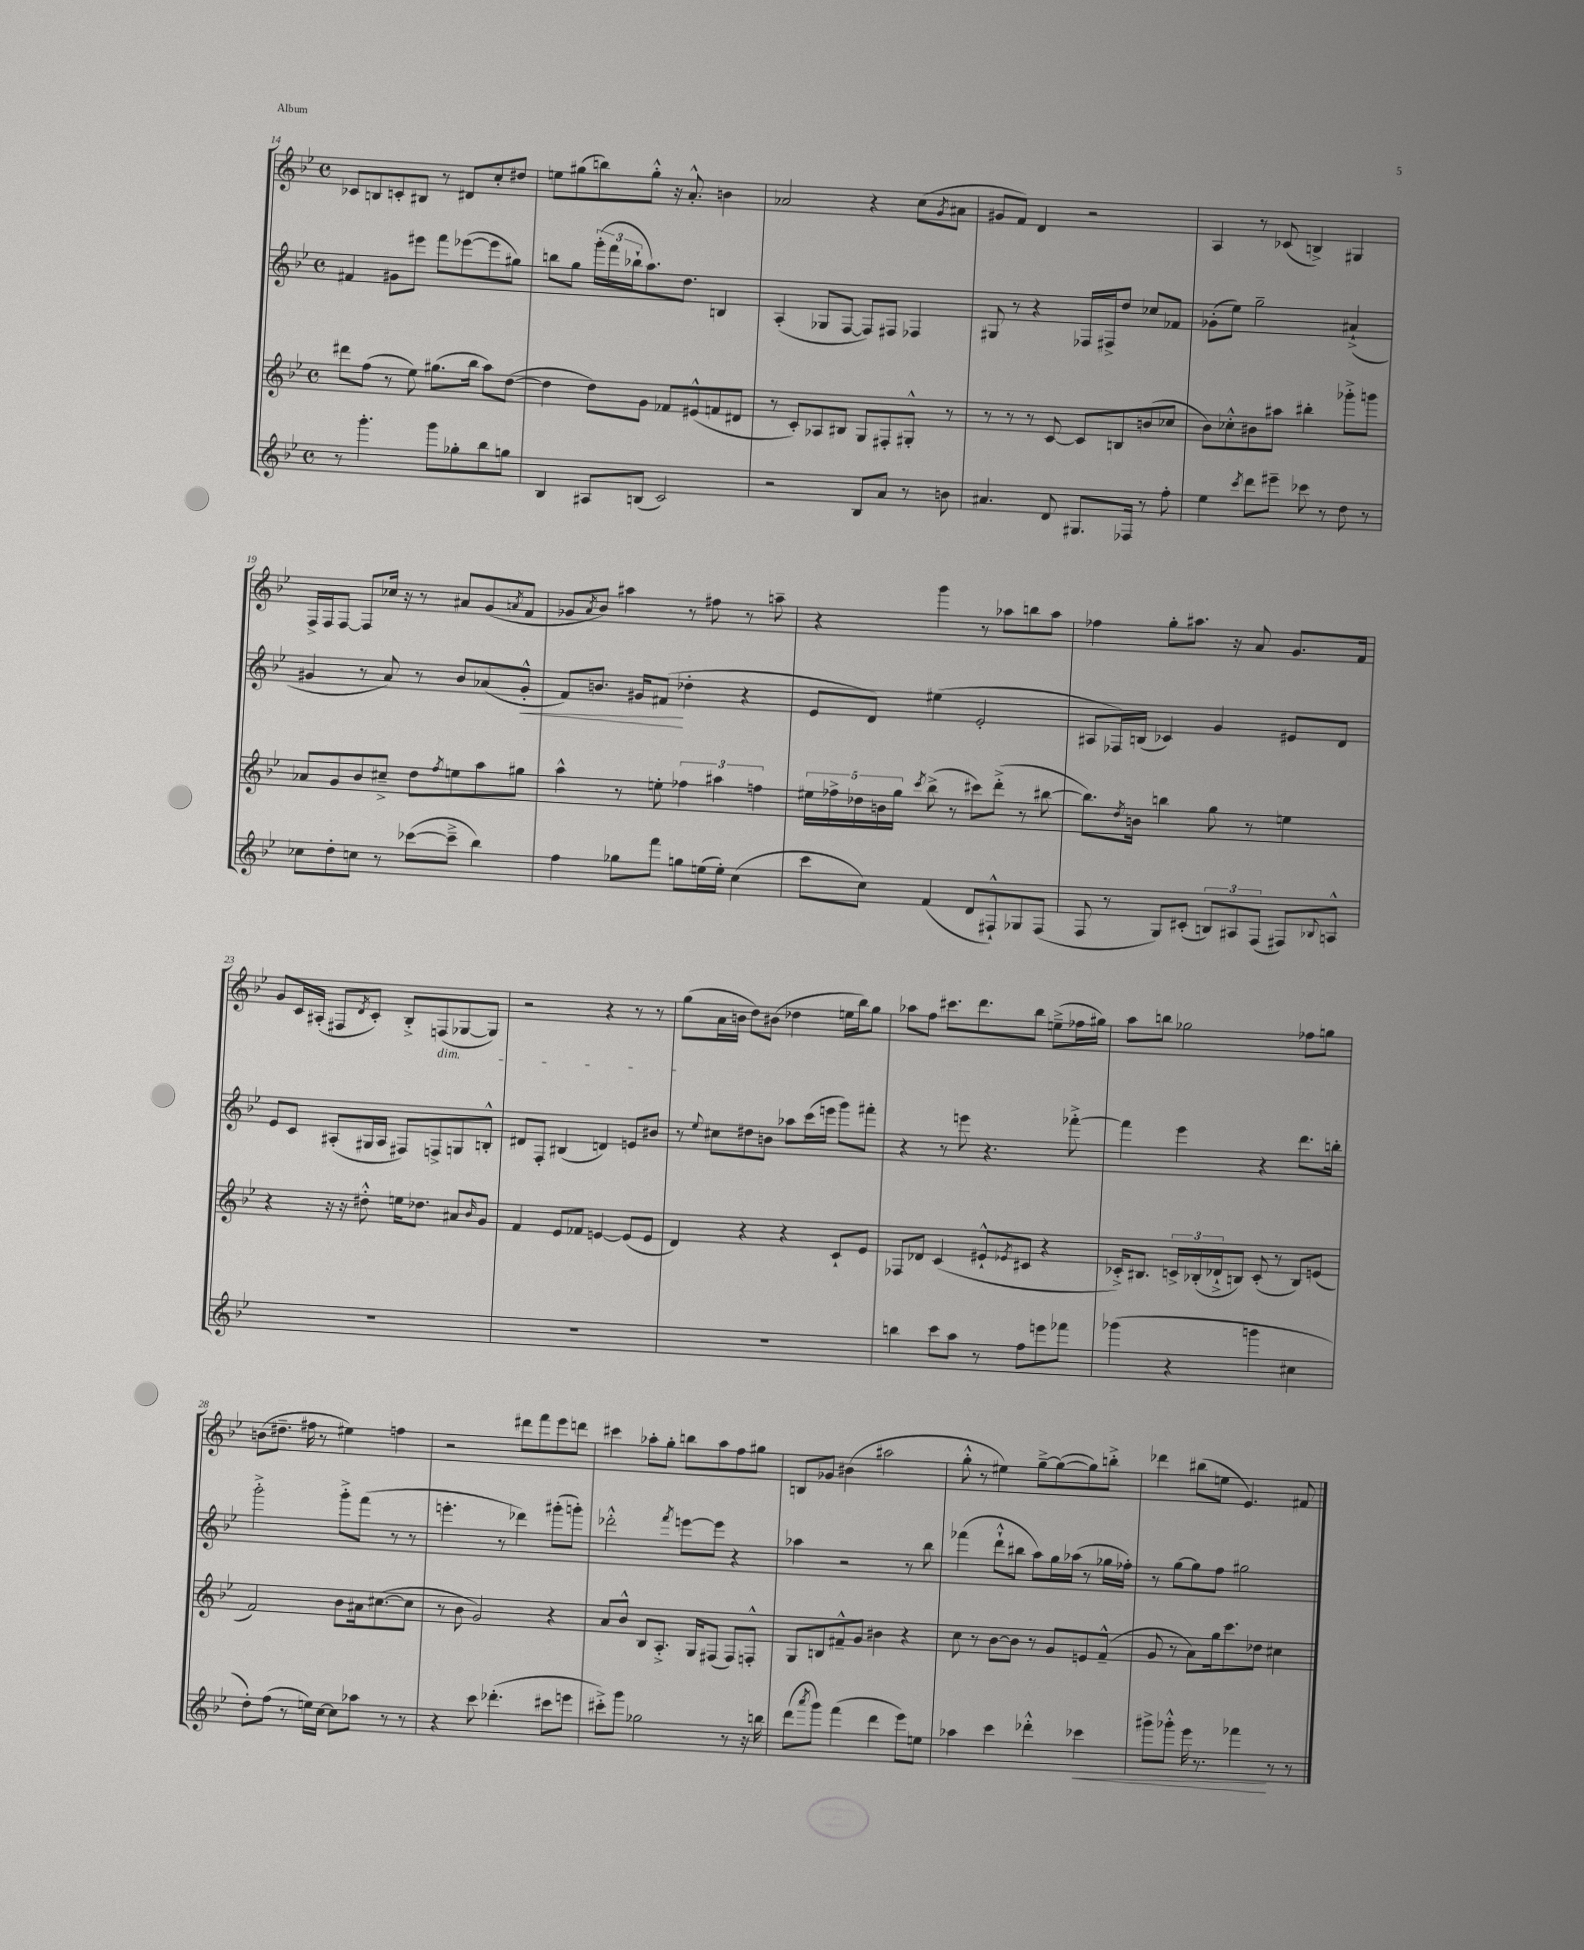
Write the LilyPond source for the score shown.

<<
\new StaffGroup <<
\new Staff = "s0" {
    \clef treble \key bes \major \defaultTimeSignature \time 4/4
    ces'8 b8 c'8-. bis8 r8 dis'8 c''8-. dis''8 |
    e''8 gis''8( b''8) gis''8-.-^ r16 a'8.-.-^ b'4 |
    aes'2 r4 c''8( \acciaccatura { g'8 } ais'8 |
    gis'8 f'8) d'4 r2 |
    a4 r8 ces'8( b4->) gis4 |
    f16-> f16 f8~ f8 ces''16 r16 r8 ais'8 g'8( \acciaccatura { a'8 } f'8 |
    ges'8 \acciaccatura { a'8 } bes'8) ais''4 r8 fis''8 r8 a''8-- |
    r4 g'''4 r8 aes''8 b''8 aes''8 |
    fes''4 g''8-. ais''8. r16 a'8 g'8. f'16 |
    g'8 c'16 ais16-.( fis8 \acciaccatura { d'8 } c'8-.) bes8-.-> f8\dim( ges8~ ges8) |
    r2 r4 r8 r8 |
    g''8\!( a'16 b'16 d''8) bis'8( des''4 e''16 bes''16) g''8 |
    aes''8 f''8 cis'''8. d'''8. bes''8 e''8--->( fes''16 gis''16) |
    a''8 b''8 ges''2 fes''8 g''8 |
    b'8( dis''8.-- fis''16 r8 eis''4) f''4 |
    r2 dis'''8 f'''8 ees'''8 d'''8 |
    cis'''4 aes''8-. g''8-. b''8 aes''8 f''8 gis''8 |
    b8 ges'8 bis'4( ais''2 |
    g''8-.-^ r8 eis''4) g''8~---> g''8~( g''8) b''8-.-> |
    des'''4 bis''8( e''8 ees'4.) fis'8 \bar "|." |
}
\new Staff = "s1" {
    \clef treble \key bes \major \defaultTimeSignature \time 4/4
    fis'4 gis'8 eis'''8 f'''8 ees'''8~( ees'''8 gis''8) |
    b''8 g''8 \tuplet 3/2 { g'''16-.( f'''16 bes''16-! } a''8.) d''8. b4 |
    a4-.( ges8 f8~ f8) fis8 fes4 |
    gis8 r8 r4 fes16 fis16-> d''8 ces''8 fes'8 |
    ges'8-.( ees''8) g''2-- ais'4-!->( |
    gis'4 r8 a'8) r8 bes'8 aes'8( gis'8-.-^\< |
    f'8) b'8. gis'16 fis'8\!( des''4-. r4 |
    ees'8 d'8) eis''4( ees'2-. |
    ais8 fes16) b16( ces'4) g'4 eis'8 d'8 |
    ees'8 c'8 ais8-.( gis16 ais16 fis8) f8-> g8 b8-.-^ |
    dis'8 f8-. bis4( d'4) e'8 bis'8 |
    r8 \appoggiatura { ees''8 } cis''8 dis''8 b'8 aes''8 c'''16( e'''16 g'''8) fis'''8-. |
    r4 r8 e'''8 r4. fes'''8~-.-> |
    fes'''4 ees'''4 r4 d'''8. b''16-. |
    g'''2-.-> g'''8-.-> f'''8( r8 r8 |
    e'''4.-. r8 des'''4) gis'''8-.( g'''8-.) |
    des'''2-.-^ \acciaccatura { f'''8 } e'''8~ e'''8 r4 |
    aes''4 r2 r8 bes''8 |
    fes'''4( d'''8-!-^ bis''8 a''8) g''16 aes''16( r8 ges''16 fes''16-.) |
    r8 g''8~ g''8 f''8 gis''2 \bar "|." |
}
\new Staff = "s2" {
    \clef treble \key bes \major \defaultTimeSignature \time 4/4
    dis'''8 f''8( r8 ees''8) gis''8.( bes''16 a''8) d''8~( |
    d''4 d''8) g'8 fes'8 eis'8-^( f'8 dis'8 |
    r8 c'8-.) aes8 bis8 g8 fis8-. gis8-.-^ r8 |
    r8 r8 r8 c'8~ c'8 b8 b'8( ces''8 |
    bes'8) ces''8-.-^ bis'8 ais''8 bis''4-. ges'''8-.-> g'''8 |
    aes'8 g'8 bes'8 cis''8---> d''8 \acciaccatura { f''8 } e''8 a''8 gis''8 |
    a''4-^ r8 e''8-. \tuplet 3/2 { fes''4 ais''4 f''4 } |
    \tuplet 5/4 { eis''16 fes''16-> des''16 b'16 g''16 } \acciaccatura { c'''8 } bes''8->( r8 cis'''8) d'''8-.->( r8 bis''8~ |
    bis''8.) \acciaccatura { d''8 } b'16 b''4 g''8 r8 e''4 |
    r4 r16 r16 dis''8-.-^ e''16 des''8. ais'8 \grace { bes'16 } g'8 |
    f'4 ees'8 fes'8 e'4~ e'8( e'8 |
    d'4) r4 r4 c'8-! ees'8 |
    fes8 des'8 c'4( eis'8-!-^ \acciaccatura { ees'8 } cis'8 r4 |
    ces'16-.->) bis8. \tuplet 3/2 { c'16-> bes16-.( des'16-!-> } b8) c'8-.( r8 b8) e'8( |
    f'2) bes'8 ais'16 cis''8.~( cis''8 |
    r8 bes'8 g'2) r4 |
    a'8 bes'8-^ bes8 a8.-.-> g16 fis8( fis8) f8-.-^ |
    g8 b8 fis'8---^ g'8 bis'4 r4 |
    c''8 r8 bes'8~ bes'8 r8 g'8 e'8 f'8---^( |
    g'8 r8 a'8) g''16 c'''8. des''8 cis''4 \bar "|." |
}
\new Staff = "s3" {
    \clef treble \key bes \major \defaultTimeSignature \time 4/4
    r8 g'''4.-. g'''8 ges''8-. bes''8 g''8 |
    bes4 ais8 b8( c'2) |
    r2 bes8 a'8 r8 b'8 |
    ais'4. d'8 gis8. fes16 r8 f''8-. |
    ees''4 \acciaccatura { c'''8 } d'''8 eis'''8-- ces'''8 r8 d''8 r8 |
    ces''8 d''8-. c''8 r8 ces'''8~( ces'''8---> bes''4) |
    f''4 ges''8 f'''8 g''8 e''16( e''16-.) c''4( |
    c'''8 c''8) f'4( d'8 fis8-!-^) ges8 fis8( |
    f8 r8 g8) cis'8-.( \tuplet 3/2 { b8) ais8 f8( } fis8) \appoggiatura { bes8 } a8-^ |
    R1 |
    R1 |
    R1 |
    b''4 c'''8 a''8 r8 f''8 e'''8 fes'''8 |
    ges'''4( r4 g'''4 cis''4 |
    d''8-.) f''8( r8 e''16) c''16~ c''8 aes''8 r8 r8 |
    r4 c'''8 des'''4.-.( cis'''8 e'''8 |
    cis'''8-.->) g'''8 ges''2 r8 r16 b''16 |
    d'''8( \acciaccatura { a'''8 } g'''8) f'''4( d'''4 ees'''8) e''8 |
    aes''4 c'''4 des'''4-.-^ ces'''4\< |
    gis'''8-> ges'''8-.-^ ees'''16 r8. fes'''4\! r8 r8 \bar "|." |
}
>>
>>
\layout { \context { \Score currentBarNumber = #14 } }
